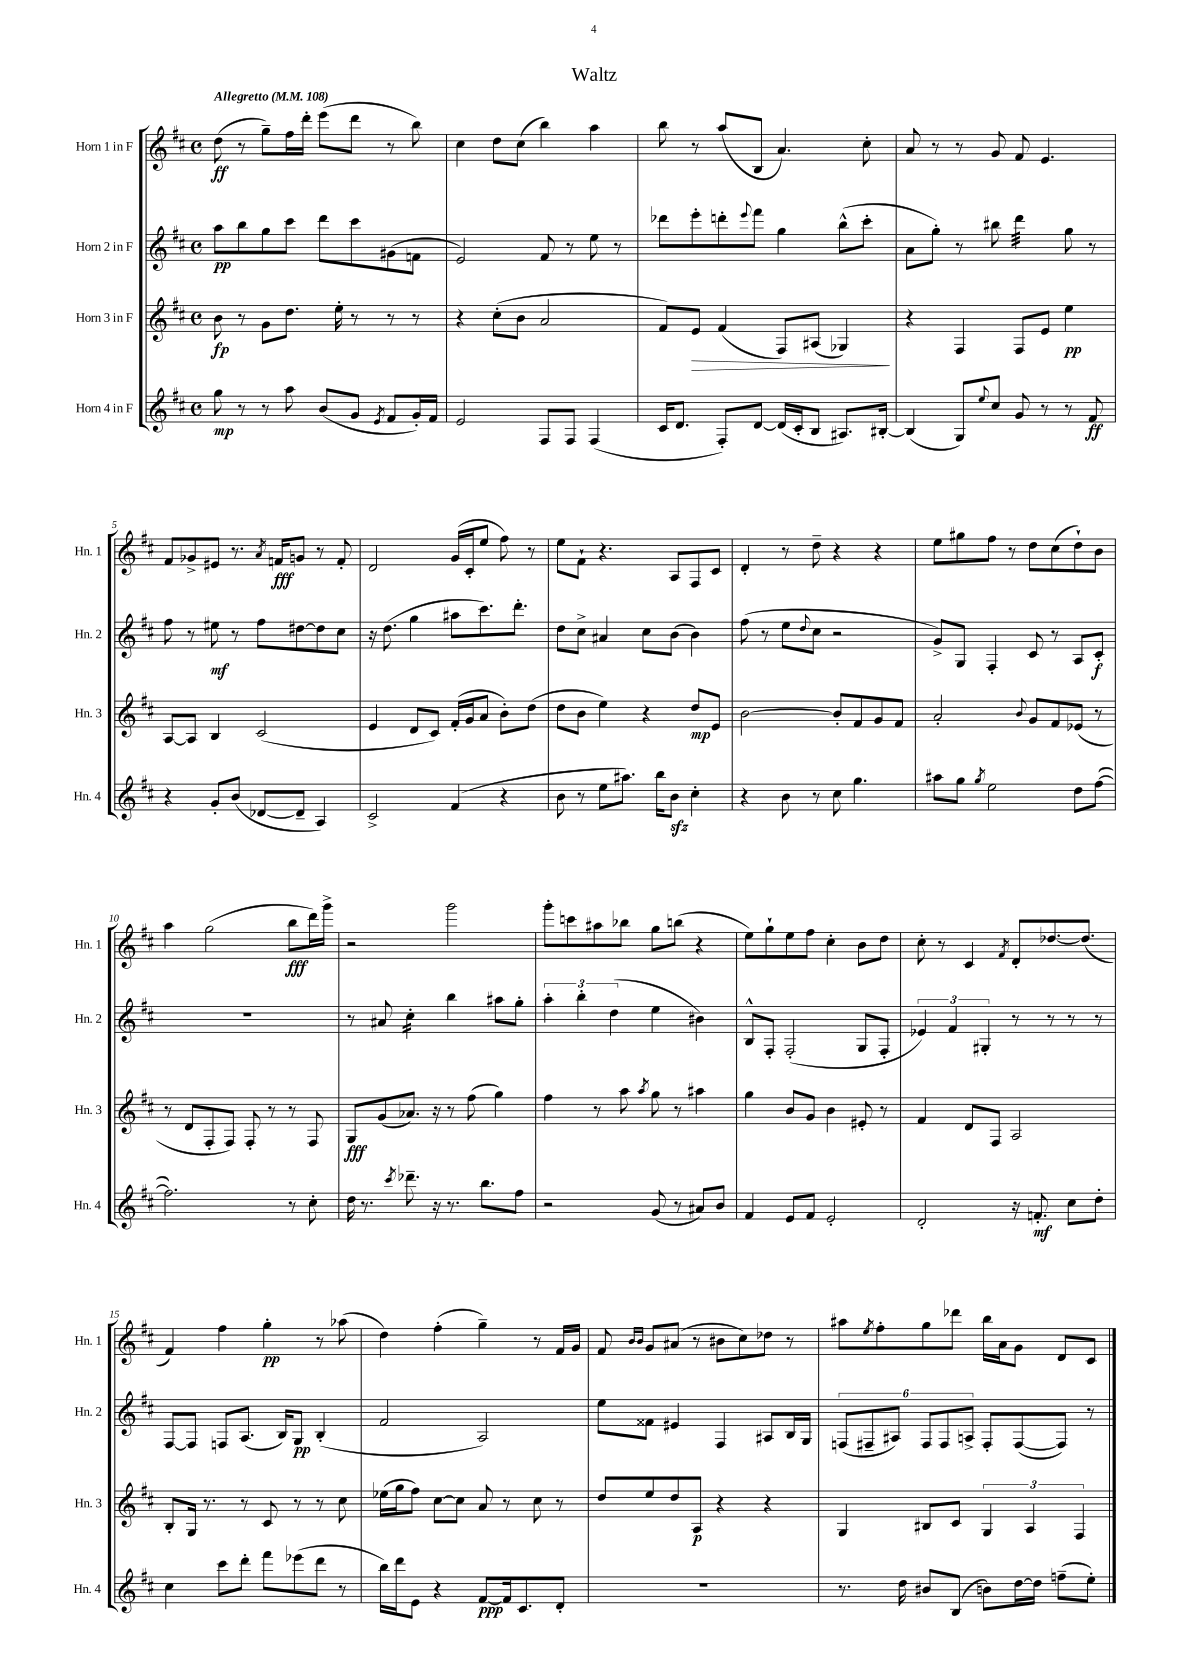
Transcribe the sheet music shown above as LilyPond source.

\header { title = "Waltz" }
<<
\new StaffGroup <<
\new Staff = "s0" \with { instrumentName = "Horn 1 in F" shortInstrumentName = "Hn. 1" } {
    \clef treble \key d \major \defaultTimeSignature \time 4/4 \tempo "Allegretto" 4 = 108
    d''8\ff( r8 g''8--) fis''16 d'''16-. e'''8( d'''8 r8 b''8) |
    cis''4 d''8 cis''8( b''4) a''4 |
    b''8 r8 a''8( b8 a'4.) cis''8-. |
    a'8 r8 r8 g'8 fis'8 e'4. |
    fis'8 ges'8-> eis'8 r8. \acciaccatura { a'8 } f'16\fff g'8 r8 f'8-. |
    d'2 g'16( cis'16-. e''8 fis''8) r8 |
    e''8 fis'8-! r4. a8 fis8 cis'8 |
    d'4-. r8 d''8-- r4 r4 |
    e''8 gis''8 fis''8 r8 d''8 cis''8( d''8-!) b'8 |
    a''4 g''2( b''8\fff d'''16) g'''16-> |
    r2 g'''2 |
    g'''8-. c'''8 ais''8 bes''8 g''8 b''8( r4 |
    e''8) g''8-! e''8 fis''8 cis''4-. b'8 d''8 |
    cis''8-. r8 cis'4 \acciaccatura { fis'8 } d'8-. des''8.~ des''8.( |
    fis'4) fis''4 g''4-.\pp r8 aes''8( |
    d''4) fis''4-.( g''4--) r8 fis'16 g'16 |
    fis'8 \grace { b'16 b'16 } g'8 ais'8( r8 bis'8 cis''8) des''8 r8 |
    ais''8 \acciaccatura { e''8 } fis''8-. g''8 des'''8 b''16 a'16 g'8 d'8 cis'8 \bar "|." |
}
\new Staff = "s1" \with { instrumentName = "Horn 2 in F" shortInstrumentName = "Hn. 2" } {
    \clef treble \key d \major \defaultTimeSignature \time 4/4
    a''8\pp b''8 g''8 cis'''8 d'''8 cis'''8 gis'8( f'8 |
    e'2) fis'8 r8 e''8 r8 |
    des'''8 e'''8-. d'''8-. \appoggiatura { e'''8 } fis'''8 g''4 b''8-^( cis'''8-. |
    a'8 g''8-.) r8 bis''8 d'''4:32 g''8 r8 |
    fis''8 r8 eis''8\mf r8 fis''8 dis''8~ dis''8 cis''8 |
    r16 d''8.( g''4 ais''8 cis'''8.) d'''8.-. |
    d''8 cis''8-> ais'4 cis''8 b'8( b'4) |
    fis''8( r8 e''8 \appoggiatura { d''8 } cis''8 r2 |
    g'8->) g8 fis4-. cis'8 r8 a8 cis'8-.\f |
    R1 |
    r8 ais'8 cis''4:16-. b''4 ais''8 g''8-. |
    \tuplet 3/2 { a''4-. b''4-. d''4( } e''4 bis'4) |
    b8-^ fis8-. fis2-.( g8 fis8-. |
    \tuplet 3/2 { ees'4) fis'4 gis4-. } r8 r8 r8 r8 |
    fis8~ fis8 f8 a8.( b16) g8\pp b4-.( |
    fis'2 a2) |
    e''8 fisis'8 eis'4 fis4 ais8 b16 g16 |
    \tuplet 6/4 { f8( fis8-- ais8) fis8 fis8 a8-> } fis8-. fis8~( fis8) r8 \bar "|." |
}
\new Staff = "s2" \with { instrumentName = "Horn 3 in F" shortInstrumentName = "Hn. 3" } {
    \clef treble \key d \major \defaultTimeSignature \time 4/4
    b'8\fp r8 g'8 d''8. e''16-. r8 r8 r8 |
    r4 cis''8-.( b'8 a'2 |
    fis'8) e'8\> fis'4( fis8) ais8( ges4\!) |
    r4 fis4 fis8 e'8 e''4\pp |
    a8~ a8 b4 cis'2( |
    e'4 d'8 cis'8) fis'16-.( g'16 a'8 b'8-.) d''8( |
    d''8 b'8 e''4) r4 d''8\mp e'8 |
    b'2~ b'8-. fis'8 g'8 fis'8 |
    a'2-. \appoggiatura { b'8 } g'8 fis'8 ees'8( r8 |
    r8 d'8 fis8-. fis8) fis8-. r8 r8 fis8 |
    g8\fff g'8( aes'8.) r16 r8 fis''8( g''4) |
    fis''4 r8 a''8 \acciaccatura { a''8 } g''8 r8 ais''4 |
    g''4 b'8 g'8 b'4 eis'8-. r8 |
    fis'4 d'8 fis8 a2 |
    b8-. g16 r8. r8 cis'8 r8 r8 cis''8 |
    ees''16( g''16 fis''8) cis''8~ cis''8 a'8 r8 cis''8 r8 |
    d''8 e''8 d''8 a8\p r4 r4 |
    g4 bis8 cis'8 \tuplet 3/2 { g4 a4 fis4 } \bar "|." |
}
\new Staff = "s3" \with { instrumentName = "Horn 4 in F" shortInstrumentName = "Hn. 4" } {
    \clef treble \key d \major \defaultTimeSignature \time 4/4
    g''8\mp r8 r8 a''8 b'8( g'8 \acciaccatura { e'8 } fis'8 g'16-.) fis'16 |
    e'2 fis8 fis8 fis4( |
    cis'16 d'8. fis8-.) d'8~ d'16( cis'16-. b8 ais8.) bis16~-. |
    bis4( g8) \appoggiatura { e''8 } cis''8 g'8 r8 r8 fis'8\ff |
    r4 g'8-. b'8( des'8~ des'8-- a4) |
    cis'2-> fis'4( r4 |
    b'8 r8 e''8 ais''8.) b''16 b'8\sfz cis''4-. |
    r4 b'8 r8 cis''8 g''4. |
    ais''8 g''8 \acciaccatura { g''8 } e''2 d''8 fis''8~( |
    fis''2.) r8 cis''8-. |
    d''16 r8. \acciaccatura { cis'''8 } des'''8.-- r16 r8. b''8. fis''8 |
    r2 g'8( r8 ais'8) b'8 |
    fis'4 e'8 fis'8 e'2-. |
    d'2-. r16 f'8.-.\mf cis''8 d''8-. |
    cis''4 cis'''8 d'''8-. fis'''8 ees'''8( d'''8 r8 |
    b''16) d'''16 e'8 r4 fis'8~\ppp fis'16 cis'8. d'8-. |
    R1 |
    r8. d''16 bis'8 b8( b'8) d''16~ d''16 f''8--( e''8-.) \bar "|." |
}
>>
>>
